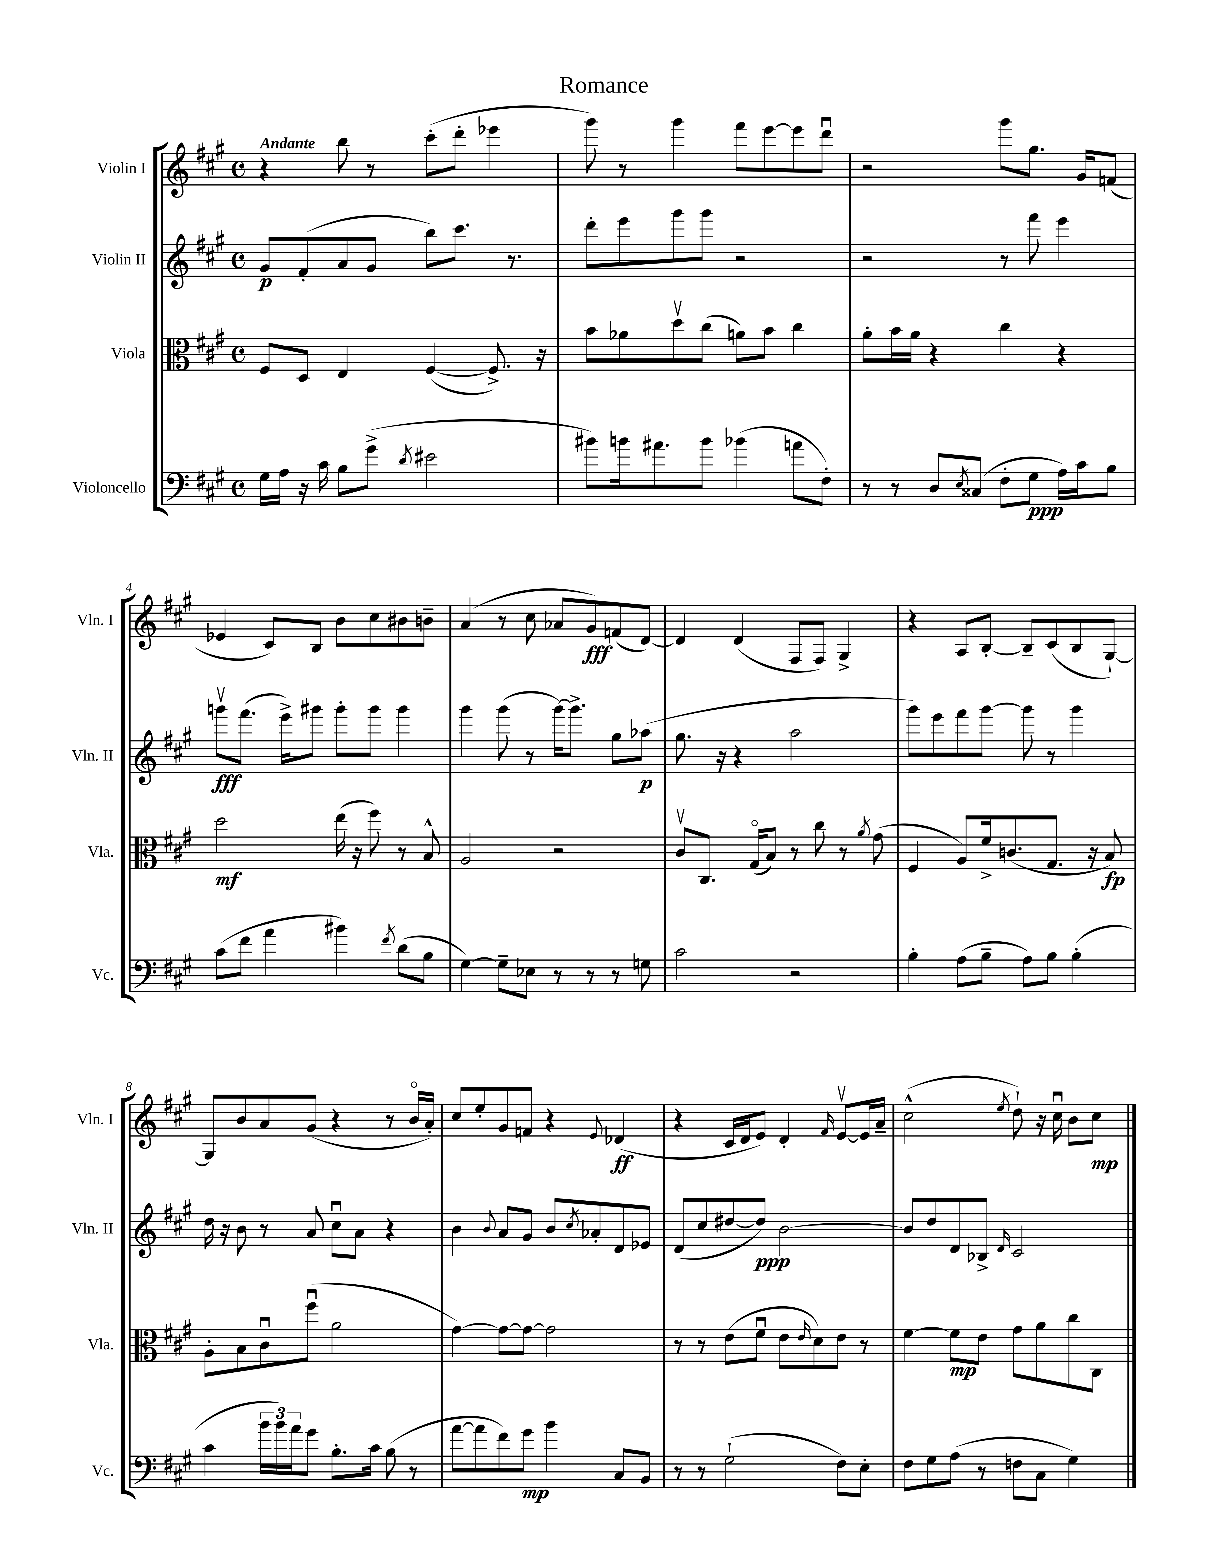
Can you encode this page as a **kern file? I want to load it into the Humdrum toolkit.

**kern	**kern	**kern	**kern
*staff4	*staff3	*staff2	*staff1
*clefF4	*clefC3	*clefG2	*clefG2
*k[f#c#g#]	*k[f#c#g#]	*k[f#c#g#]	*k[f#c#g#]
*M4/4	*M4/4	*M4/4	*M4/4
*met(c)	*met(c)	*met(c)	*met(c)
16G#\LL	8F#/L	8g#/L	4r
16A\JJ	.	.	.
16r	8D/J	(8f#'/	.
16c#\	.	.	.
8B\L	4E/	8a/	8bb\
(8g#^\J	.	8g#/J	8r
8qd/	.	.	.
2e#\	([4F#/	8bb\L)	(8ccc#'\L
.	.	8.ccc#\J	8ddd'\J
.	8.F#^/])	.	4eee-\
.	.	8.r	.
.	16r	.	.
=	=	=	=
8b#\L)	8b\L	8ddd'\L	8ggg#\)
16b\k	8a-\	8eee\	8r
8.a#\	.	.	.
.	8ddv\	8ggg#\	4ggg#\
8b\J	(8cc#\J	8ggg#\J	.
(4b-\	8a\L)	2r	8fff#\L
.	8b\J	.	[8eee\
8a\L	4cc#\	.	8eee\]
8F#'\J)	.	.	8dddu\J
=	=	=	=
8r	8a'\L	2r	2r
8r	16b\L	.	.
.	16a\JJ	.	.
8D/L	4r	.	.
8qE/	.	.	.
(8C##/J	.	.	.
8F#'\L	4cc#\	8r	8ggg#\L
8G#\J	.	8fff#\	8.gg#\J
16A\LL)	4r	4eee\	.
16c#\J	.	.	16g#/LK
8B\J	.	.	(8f/J
=	=	=	=
(8c#\L	2dd\	8gggv\L	4e-/
8f#\J	.	(8.fff#\J	.
4a\	.	.	8c#/L)
.	.	16eee^\LK)	.
.	.	8ggg#\J	8B/J
4b#\)	(16ee\	8ggg#'\L	8b\L
.	16r	.	.
.	8ff#\)	8ggg#\J	8cc#\
8qf#/	.	.	.
(8d\L	8r	4ggg#\	8b#\
8B\J	8B^^/	.	8b~\J
=	=	=	=
[4G#\)	2A/	4ggg#\	(4a/
8G#~\]L	.	(8ggg#\	8r
8E-\J	.	8r	8cc#\
8r	2r	[16ggg#\LK)	8a-/L
.	.	8.ggg#^\]J	.
8r	.	.	8g#/)
8r	.	8gg#\L	(8f/
8G\	.	(8aa-\J	[8d/J)
=	=	=	=
2c#\	8c#v/L	8.gg#\	4d/]
.	8.C#/J	.	.
.	.	16r	.
.	.	4r	(4d/
.	(16G#o/LK	.	.
.	8B/J)	.	.
2r	8r	2aa\	8F#/L
.	8cc#\	.	8F#/J)
.	8r	.	4G#^/
.	8qa/	.	.
.	(8g#\	.	.
=	=	=	=
4B'\	4F#/	8ggg#\L)	4r
.	.	8eee\	.
(8A\L	8A/L)	8fff#\	8A/L
8B~\J	16f#^/k	[8ggg#\J	[8B'/J
.	(8.c/	.	.
8A\L)	.	8ggg#\]	8B~/]L
8B\J	8.G#/J	8r	(8c#/
(4B'\	.	4ggg#\	8B/
.	16r	.	.
.	8B/)	.	[8G#`/J)
=	=	=	=
4c#\	8A'\L	16dd\	8G#/]L
.	.	16r	.
.	8B\	8b\	8b/
24b\LL	8c#u\	8r	8a/
24b\)	.	.	.
24a\J	.	.	.
8g#\J	(8ff#u\J	8a/	(8g#/J
8.B'\L	2a\	8cc#u\L	4r
.	.	8a\J	.
16c#\Jk	.	.	.
(8B\	.	4r	8r
8r	.	.	16bo/LL
.	.	.	16a'/JJ)
=	=	=	=
[8a\L	[4g#\)	4b\	8cc#/L
8a\]	.	.	8ee'/
.	.	8qqb/	.
8f#\)	8g#\_L	8a/L	8g#/
8g#\J	8g#\_J	8g#/J	8f/J
4b\	2g#\]	8b/L	4r
.	.	8qcc#/	.
.	.	8a-'/	.
.	.	.	8qqe/
8C#/L	.	8d/	(4d-/
8BB/J	.	8e-/J	.
=	=	=	=
8r	8r	(8d/L	4r
8r	8r	8cc#/	.
(2G#`\	(8e\L	[8dd#/	16c#/LL
.	.	.	16d/J
.	8f#u\J	8dd#/]J)	8e/J)
.	8e\L	[2b\	4d'/
.	16qqe/	.	.
.	8d\)	.	.
.	.	.	16qqf#/
8F#\L)	8e\J	.	[8ev/L
8E'\J	8r	.	16e/]L
.	.	.	16a~/JJ
=	=	=	=
8F#\L	[4f#\	8b/]L	(2cc#^^\
8G#\	.	8dd/	.
(8A\J	8f#\]L	8d/	.
8r	8e\J	8B-^/J	.
.	.	16qqd/	8qee/
8F\L	8g#\L	2c#/	8dd`\)
8C#\J	8a\	.	16r
.	.	.	16cc#u\
4G#\)	8cc#\	.	8b\L
.	8C#\J	.	8cc#\J
==	==	==	==
*-	*-	*-	*-
